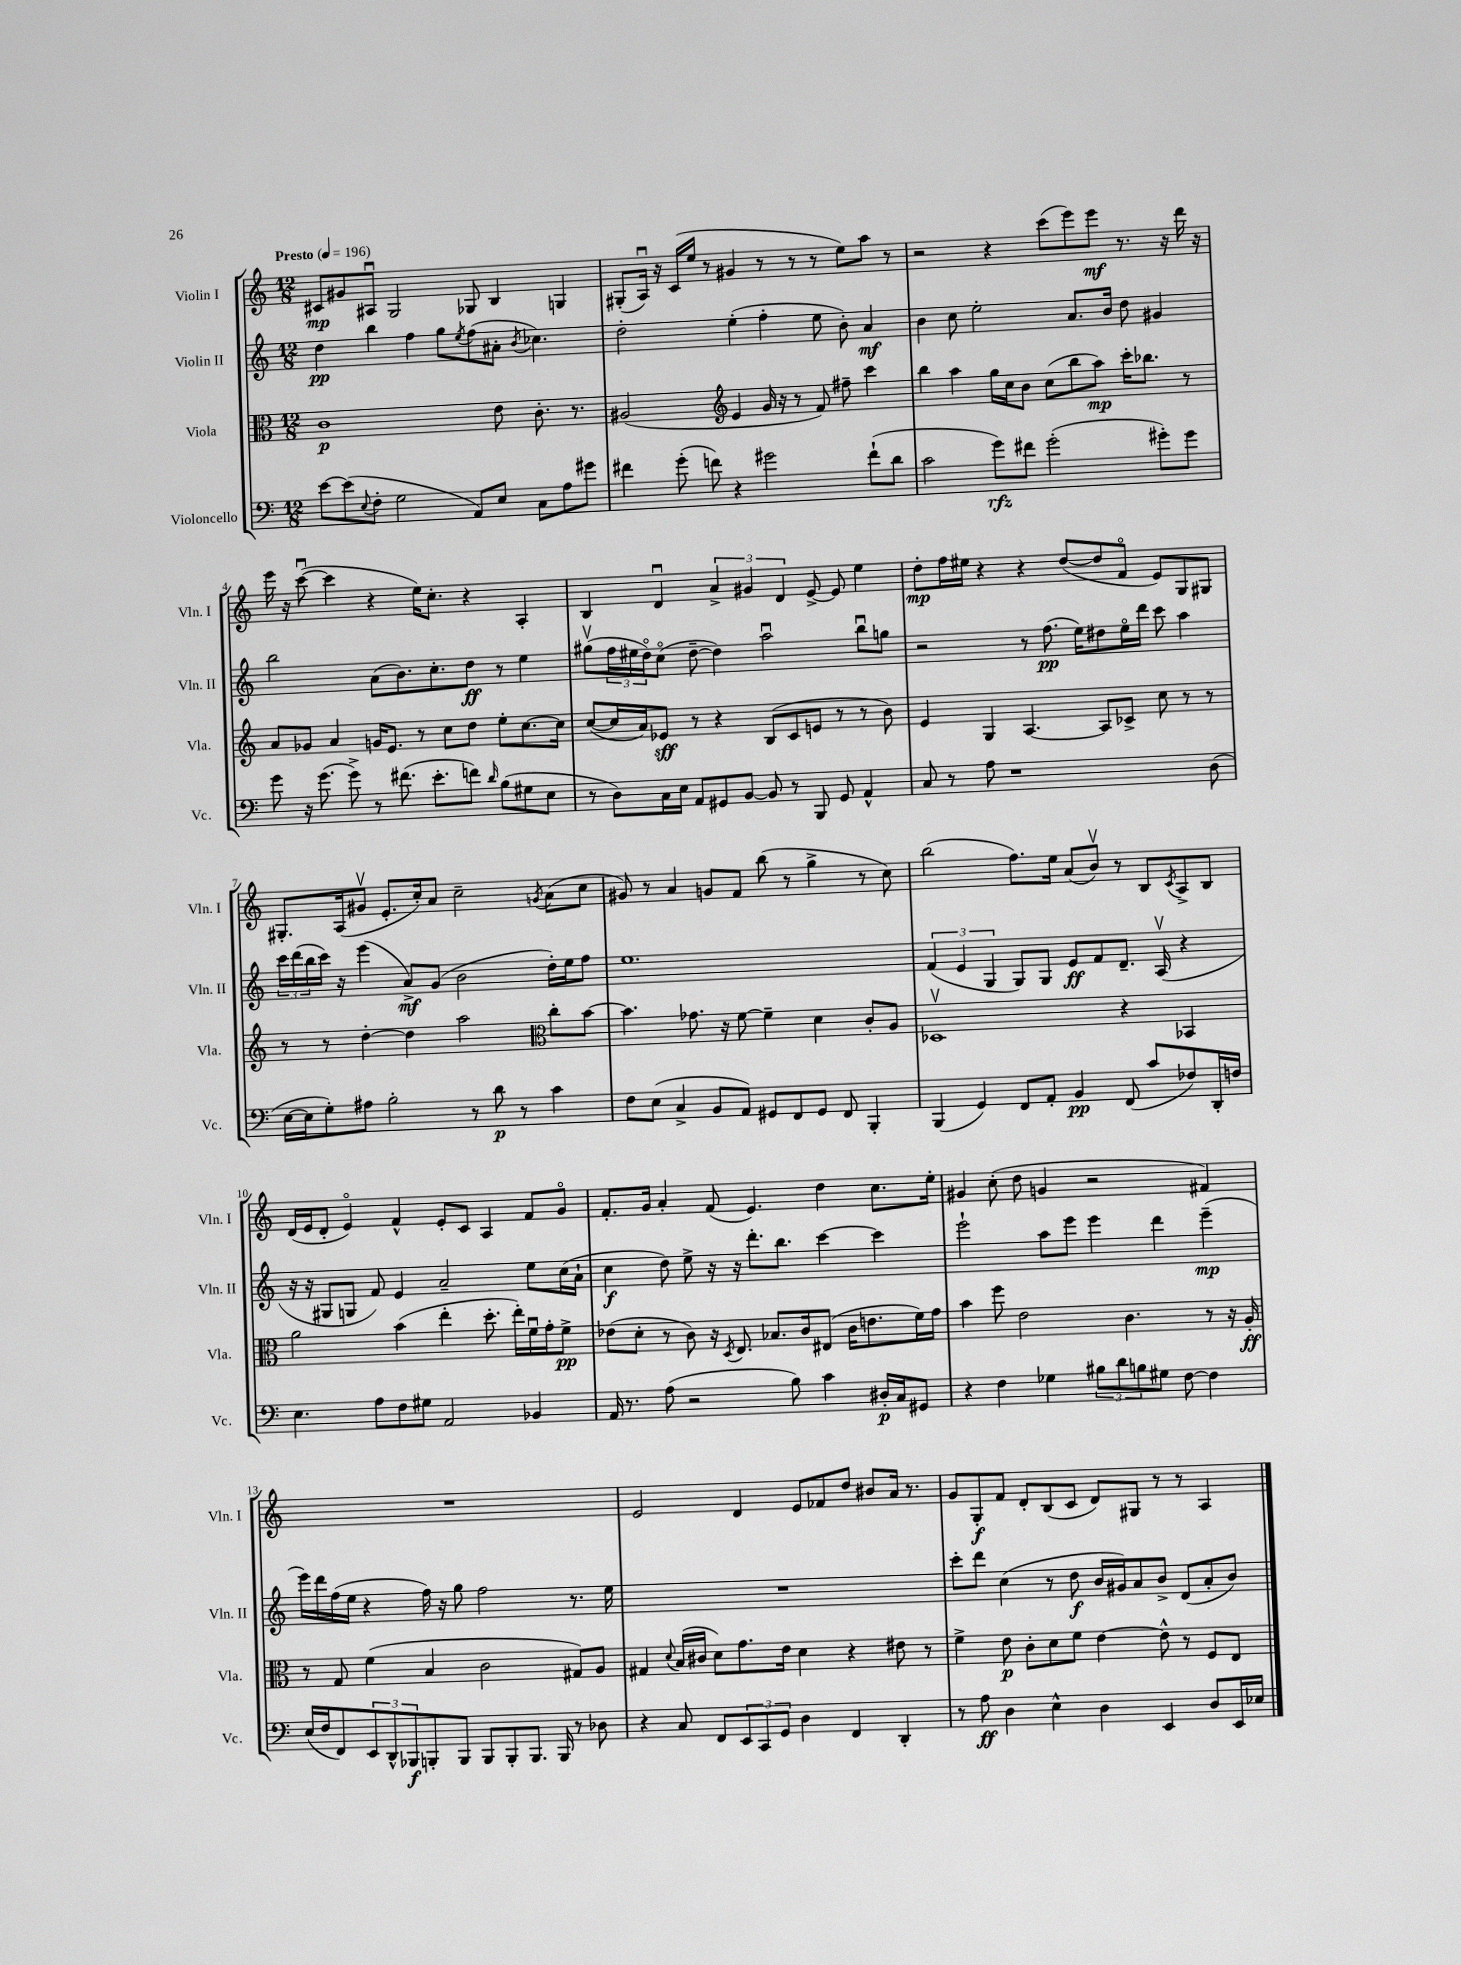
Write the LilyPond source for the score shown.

<<
\new StaffGroup <<
\new Staff = "s0" \with { instrumentName = "Violin I" shortInstrumentName = "Vln. I" } {
    \clef treble \key c \major \numericTimeSignature \time 12/8 \tempo "Presto" 4 = 196
    cis'8\mp gis'8 ais8\downbow g2 ges8 b4 g4 |
    gis8-.( a16\downbow) r16 c'16( e''16 r8 gis'4 r8 r8 r8 e''8) a''8 r8 |
    r2 r4 c'''8( e'''8) e'''8\mf r8. r16 d'''16 r16 |
    e'''16 r16 c'''8~\downbow( c'''4 r4 e''16) c''8.-. r4 a4-. |
    b4 d'4\downbow \tuplet 3/2 { a'4-> gis'4 d'4 } e'8~-> e'8 e''4 |
    d''8-.\mp f''16 eis''16 r4 r4 d''8~( d''8 f'8\flageolet e'8) g8 gis8 |
    gis8.-. a16( gis'8\upbow e'8.-. c''16-.) a'8 c''2-- \acciaccatura { g'8 } a'8( c''8 |
    gis'8) r8 a'4 g'8 f'8 b''8( r8 g''4-> r8 c''8) |
    b''2( f''8.) e''16 a'8( b'8\upbow) r8 b8 \acciaccatura { c'8 } a8-> b8 |
    d'16( e'16 d'8-. e'4\flageolet) f'4-^ e'8-. c'8 a4 f'8 g'8\flageolet |
    f'8.-. g'16 a'4-. f'8( e'4.) d''4 c''8. e''16-. |
    gis'4 c''8-.( d''8 g'4 r2 fis'4) |
    R1. |
    e'2 d'4 e'8 fes'8 d''8 bis'8 a'16 r8. |
    g'8 g8-.\f f'8 d'8-. b8( c'8 d'8) gis8 r8 r8 a4 \bar "|." |
}
\new Staff = "s1" \with { instrumentName = "Violin II" shortInstrumentName = "Vln. II" } {
    \clef treble \key c \major \numericTimeSignature \time 12/8
    d''4\pp b''4 f''4 g''8 \acciaccatura { e''8 } f''8( ais'8-. \acciaccatura { b'8 } ces''4.) |
    d''2-. e''4-.( f''4-. e''8 b'8-.) a'4\mf |
    b'4 c''8 e''2-. a'8. b'16 d''8 gis'4 |
    b''2 a'8( b'8.) c''8.-. d''8\ff r8 e''4 |
    gis''8\upbow( \tuplet 3/2 { f''16 eis''16 d''16\flageolet) } c''8\flageolet( d''8~-- d''4) a''2\downbow b''8\downbow g''8 |
    r2 r8 f''8.\pp( e''16) dis''8 e''16\flageolet d'''16 c'''8 a''4 |
    \tuplet 3/2 { c'''16 d'''16( b''16 } c'''16) r16 e'''4( a'8->\mf) g'8( b'2 d''16-.) e''16 f''8 |
    e''1. |
    \tuplet 3/2 { f'4( e'4 g4 } g8) g8 e'8\ff f'8 d'8.-- a16\upbow( r4 |
    r16 r16 gis8 g8 f'8) e'4 a'2-- e''8 c''16( a'16-! |
    c''4\f d''8) e''8-> r16 r16 d'''8.-. b''8. c'''4~ c'''4 |
    e'''2-! a''8 e'''8 e'''4 d'''4 e'''4--\mp( |
    e'''16) d'''16 f''16( e''16 r4 f''16) r16 g''8 f''2 r8. e''16 |
    R1. |
    c'''8-. d'''8 c''4( r8 d''8\f b'16 gis'16) a'8 b'8-> d'8( a'8-. b'8) \bar "|." |
}
\new Staff = "s2" \with { instrumentName = "Viola" shortInstrumentName = "Vla." } {
    \clef alto \key c \major \numericTimeSignature \time 12/8
    c'1\p e'8 c'8.-. r8. |
    ais2( \clef treble e'4 g'16 r16 r8 f'8) fis''8-- c'''4 |
    b''4 a''4 g''16 c''16 b'8 c''8( b''8 a''8\mp) c'''16-. bes''8. r8 |
    a'8 ges'8 a'4 g'16 e'8. r8 c''8 d''8 e''8-. c''8.~ c''16 |
    c''8~( c''16 a'16) ees'8\sff r8 r4 b8( c'8 e'8 r8 r8 b'8) |
    e'4 g4 a4.~ a8 ces'8-> c''8 r8 r8 |
    r8 r8 d''4~-. d''4 a''2 \clef alto c''8-. b'8~ |
    b'4. ges'8. r16 f'8~ f'4-- d'4 c'8-. a8 |
    des1\upbow r4 bes,4 |
    a'2 b'4( e''4-. d''8.-. e''16-.) f'16\downbow g'16-. f'8->\pp |
    ees'8( d'8-. r8 c'8) r16 \acciaccatura { d8 } e8. bes8. c'16 eis8( c'16 e'8. f'16) g'16 |
    b'4 f''8 e'2 c'4. r8 r16 a16-.\ff |
    r8 g8 f'4( b4 c'2 gis8) a8 |
    gis4 \appoggiatura { d'8 } b16( cis'16 d'8) g'8. e'16 d'4 r4 eis'8 r8 |
    f'4-> e'8\p c'8-. d'8 f'8 e'4~ e'8-^ r8 f8 e8 \bar "|." |
}
\new Staff = "s3" \with { instrumentName = "Violoncello" shortInstrumentName = "Vc." } {
    \clef bass \key c \major \numericTimeSignature \time 12/8
    e'8~ e'8( \appoggiatura { e8 } f8-. g2 a,8) e8 c8 a8 gis'8 |
    fis'4 g'8-.( f'8) r4 gis'2 f'8-!( d'8 |
    c'2 g'8\rfz) fis'8 g'2-.( gis'8-.) gis'8 |
    g'8 r16 g'8.( g'8->) r8 fis'8.( e'8.-. f'8) \grace { d'16 } b8( gis8 e8 |
    r8 d8) c16 e16 a,8 gis,8 b,8~ b,8 r8 b,,8 gis,8 a,4-^ |
    c8 r8 a8 r1 d8( |
    e16~ e16 g8-.) ais8 b2-. r8 d'8\p r8 c'4 |
    f8 e8( c4-> b,8 a,8) gis,8 f,8 gis,8 f,8 b,,4-. |
    b,,4( g,4) f,8 a,8-. b,4\pp f,8( c'8 fes8) d,16-. f16 |
    e4. a8 f8 gis8 a,2 bes,4 |
    a,16 r8. a8( r2 b8) c'4 dis16-.\p c16 gis,8 |
    r4 f4 ges4 \tuplet 3/2 { bis8 d'8 b8 } gis8 f8~ f4 |
    e16( f16 f,8) \tuplet 3/2 { e,8 d,8-^ bes,,8\f } b,,8-. b,,8 b,,8 b,,8-. b,,8. b,,16 r8 des8 |
    r4 c8 f,8 \tuplet 3/2 { e,8 c,8 g,8 } d4 f,4 d,4-. |
    r8 a8\ff d4 e4-^ d4 e,4 d8 e,16 ees16 \bar "|." |
}
>>
>>
